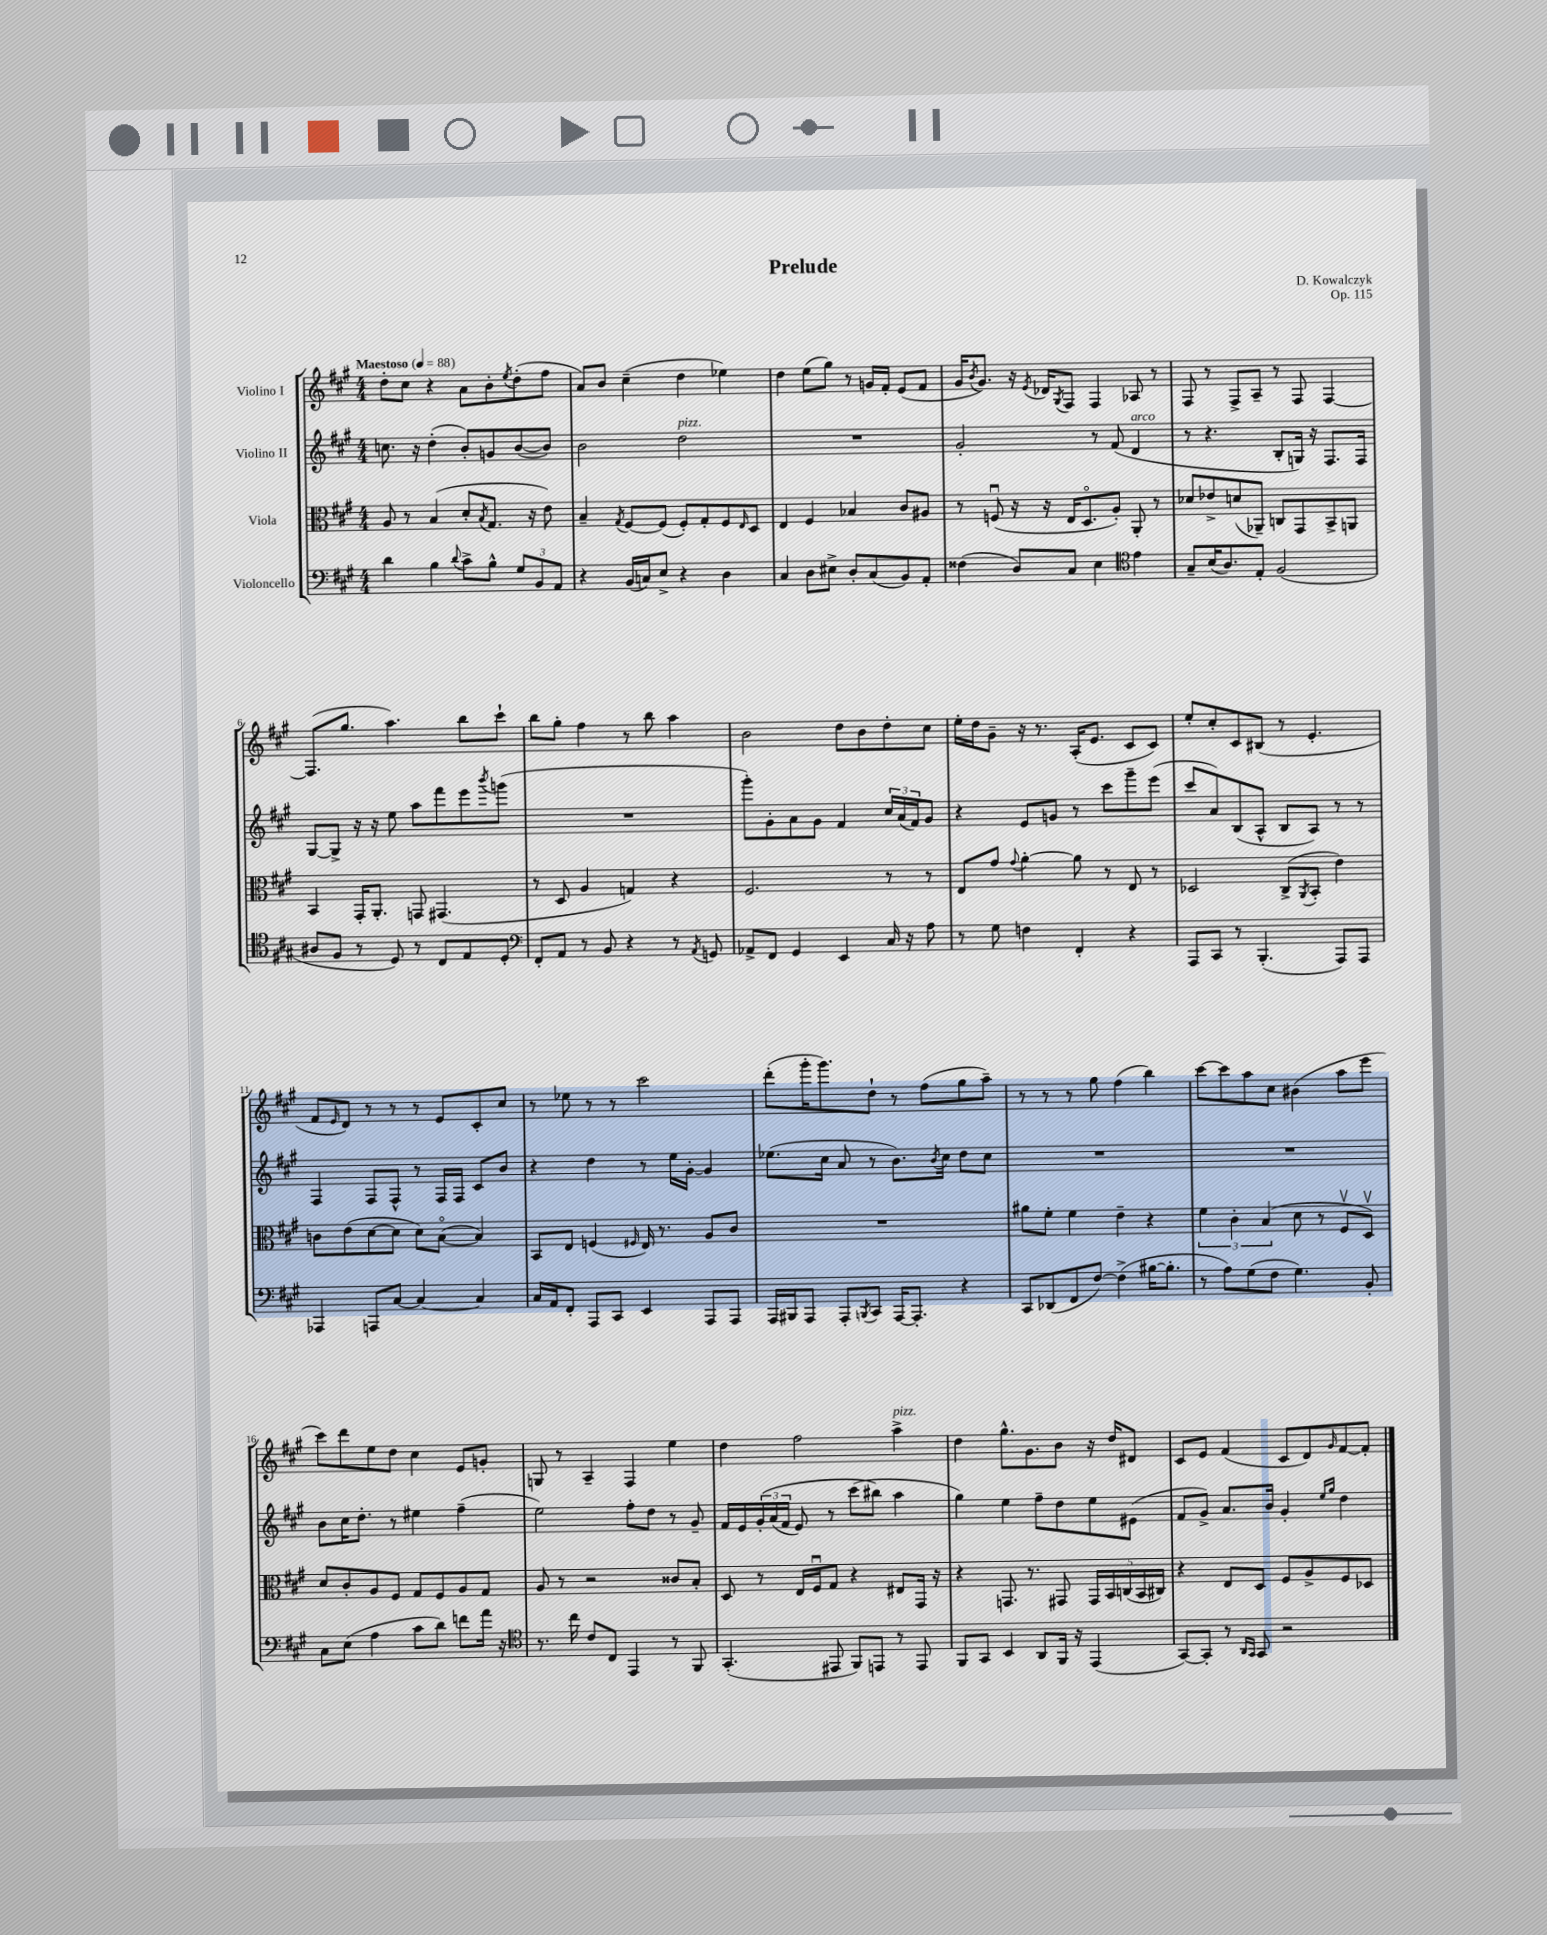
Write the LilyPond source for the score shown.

\header { title = "Prelude" composer = "D. Kowalczyk" opus = "Op. 115" }
<<
\new StaffGroup <<
\new Staff = "s0" \with { instrumentName = "Violino I" } {
    \clef treble \key a \major \numericTimeSignature \time 4/4 \tempo "Maestoso" 4 = 88
    d''8-. cis''8 r4 a'8 b'8-. \acciaccatura { e''8 } d''8-.( fis''8 |
    a'8) b'8 cis''4--( d''4 ees''4) |
    d''4 e''8( gis''8) r8 g'16 fis'16-. e'8( fis'8 |
    gis'16 \acciaccatura { b'8 } gis'8.) r16 \acciaccatura { e'8 } des'16 \acciaccatura { gis8 } fis8 fis4 aes8 r8 |
    fis8 r8 fis8-> a8-- r8 fis8 fis4~ |
    fis8.( gis''8. a''4.) b''8 cis'''8-! |
    b''8 gis''8-. fis''4 r8 b''8 a''4 |
    b'2 d''8 b'8 d''8-. cis''8 |
    e''16-. d''16 gis'8-- r16 r8. a16-.( e'8. cis'8 cis'8) |
    e''8-. cis''8-. cis'8 bis8( r8 e'4.-. |
    fis'8 \grace { e'16 } d'8) r8 r8 r8 e'8 cis'8-. cis''8 |
    r8 ees''8 r8 r8 cis'''2 |
    d'''8-.( gis'''16-. gis'''8.) d''8-! r8 fis''8( gis''8 a''8--) |
    r8 r8 r8 gis''8 fis''4( b''4) |
    cis'''8~ cis'''8 a''8 cis''8 bis'4( a''8 e'''8 |
    cis'''8) d'''8 e''8 d''8 cis''4 e'8 g'8-. |
    g8 r8 a4-- fis4 e''4 |
    d''4 fis''2 a''4->^\markup { \italic "pizz." } |
    d''4 gis''8.-^ gis'8. b'8 r16 d''16 dis'8 |
    cis'8 e'8 fis'4( cis'8 d'8) \grace { gis'16 } fis'8~ fis'8-. \bar "|." |
}
\new Staff = "s1" \with { instrumentName = "Violino II" } {
    \clef treble \key a \major \numericTimeSignature \time 4/4
    c''8. r16 d''4-.( b'8-.) g'8 b'8~( b'8) |
    b'2 d''2^\markup { \italic "pizz." } |
    R1 |
    gis'2-. r8 fis'8( d'4^\markup { \italic "arco" } |
    r8 r4. b8-. g16) r16 fis8. fis16 |
    gis8~ gis8-> r16 r16 e''8 a''8 fis'''8 e'''8 \acciaccatura { b'''8 } g'''8( |
    R1 |
    gis'''8-.) gis'8-. a'8 gis'8 fis'4 \tuplet 3/2 { cis''16 a'16( fis'16) } gis'8 |
    r4 e'8 g'8 r8 cis'''8 gis'''8-- e'''8( |
    cis'''8 a'8) b8( a8-^ b8 a8) r8 r8 |
    fis4 fis8 fis8-^ r8 fis16 fis16 cis'8 b'8 |
    r4 d''4 r8 e''16 gis'16~-. gis'4 |
    ees''8.( cis''16 a'8 r8 b'8.) \acciaccatura { b'8 } cis''16 d''8 cis''8 |
    R1 |
    R1 |
    b'8 cis''16 d''8.-. r8 eis''4 fis''4--( |
    e''2) fis''8-. d''8 r8 gis'8-- |
    fis'16 e'16 \tuplet 3/2 { gis'16-.\( a'16( fis'16 } e'8) r8 cis'''8( bis''8\) a''4 |
    gis''4) e''4 fis''8-- d''8 e''8 eis'8( |
    fis'8 gis'8->) a'8. b'16 gis'4-. \grace { e''16 gis''16 } d''4 \bar "|." |
}
\new Staff = "s2" \with { instrumentName = "Viola" } {
    \clef alto \key a \major \numericTimeSignature \time 4/4
    a8 r8 b4( d'8-. \acciaccatura { b8 } gis8. r16 e'8) |
    b4-- \acciaccatura { gis8 } fis8~ fis8( fis8-.) gis8-. fis8 \grace { e16 } d8 |
    e4 fis4 bes4 cis'8 ais8 |
    r8 f8\downbow( r16 r16 e16 d8.\flageolet a8-.) a,8-. r8 |
    des'8 ees'8-> d'8( aes,8--) c8 gis,8 b,8-> a,8 |
    b,4 gis,16-. a,8.-. g,8 gis,4.( |
    r8 d8 a4 g4) r4 |
    fis2. r8 r8 |
    e8 gis'8 \appoggiatura { gis'8 } a'4~-. a'8 r8 e8 r8 |
    des2 cis8->( \acciaccatura { a,8 } b,8-. e'4) |
    c'8 e'8( d'8~ d'8 d'8) b8~\flageolet( b4) |
    b,8 e8 f4( \grace { fis16 } e16) r8. a8 cis'8 |
    R1 |
    ais'8 fis'8-. fis'4 e'4-- r4 |
    \tuplet 3/2 { fis'4 cis'4-. b4( } d'8 r8 fis8\upbow d8\upbow) |
    d'8 cis'8-. a8 fis8 gis8 fis8 a8 gis8 |
    a8 r8 r2 cisis'8 b8-. |
    d8 r8 e16 fis16\downbow gis8 r4 eis8 gis,16 r16 |
    r4 g,8. r8. gis,8 \tuplet 5/4 { gis,16 b,16 c16( b,16 cis16) } |
    r4 e8 d8 fis8 a8-> fis8 des8 \bar "|." |
}
\new Staff = "s3" \with { instrumentName = "Violoncello" } {
    \clef bass \key a \major \numericTimeSignature \time 4/4
    d'4 b4 \appoggiatura { d'8 } cis'8-> b8-^ \tuplet 3/2 { gis8 b,8 a,8 } |
    r4 b,16( c16) e8-> r4 d4 |
    cis4 d8 eis8-> d8-. cis8( b,8) a,8-. |
    fisis4( d8) cis8 e4 \clef tenor e'4 |
    gis8-- b16( a8.) e8-. fis2( |
    ais8 fis8 r8 d8) r8 cis8 e8 d8-. |
    \clef bass fis,8-. a,8 r8 b,8 r4 r8 \acciaccatura { a,8 } g,8 |
    aes,8-> fis,8 gis,4 e,4 cis16 r16 a8 |
    r8 gis8 f4 fis,4-. r4 |
    a,,8 cis,8 r8 b,,4.-.( a,,8) a,,8 |
    aes,,4 a,,8 cis8~ cis4~ cis4 |
    cis16 a,16 fis,8-. a,,8 cis,8 e,4 a,,8 a,,8 |
    a,,16 bis,,16 a,,8 a,,8-. \acciaccatura { b,,8 } cis,8 a,,16~ a,,8.-. r4 |
    cis,8 des,8( fis,8 fis8~) fis4->( bis16~ bis8.-. |
    r8 a8) gis8( fis8 gis4.) b,8-. |
    cis8 e8( a4 cis'8 d'8) f'8 a'16 r16 |
    \clef tenor r8. cis''16 cis'8 cis8 e,4 r8 fis,8 |
    gis,4.-.( eis,8 fis,8) e,8 r8 e,8 |
    fis,8 gis,8 b,4 a,8 fis,16 r16 e,4( |
    gis,8~) gis,8-. r8 \grace { a,16 gis,16 } gis,8 r2 \bar "|." |
}
>>
>>
